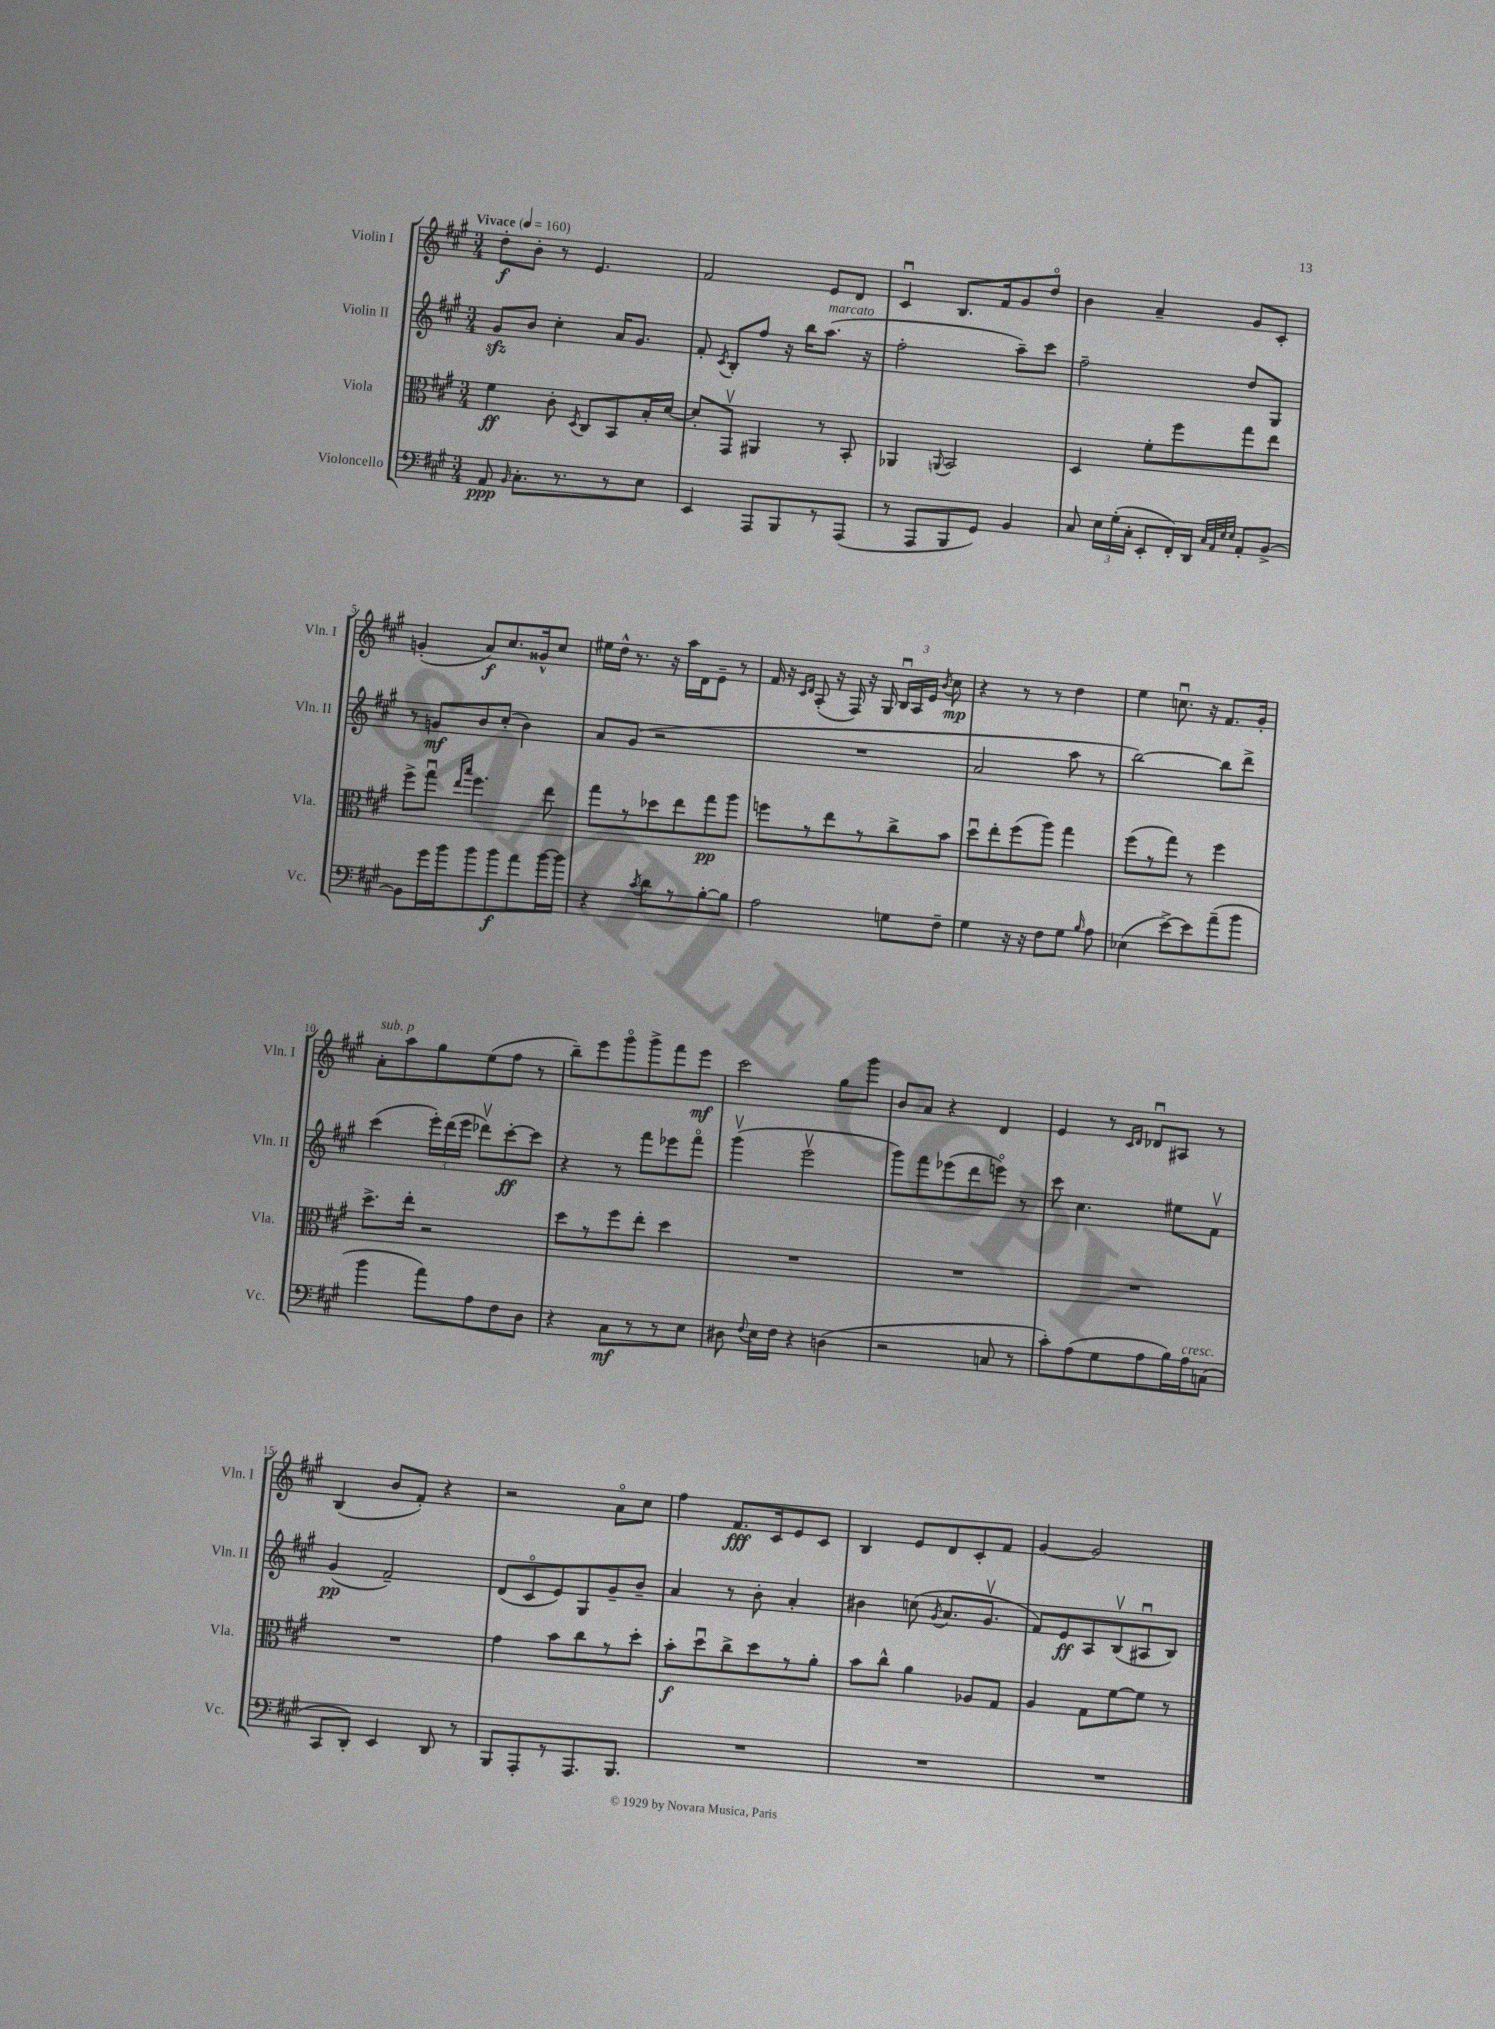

**kern	**kern	**kern	**kern
*staff4	*staff3	*staff2	*staff1
*clefF4	*clefC3	*clefG2	*clefG2
*k[f#c#g#]	*k[f#c#g#]	*k[f#c#g#]	*k[f#c#g#]
*M3/4	*M3/4	*M3/4	*M3/4
*MM160	*MM160	*MM160	*MM160
8AA/	4f#\	8g#/L	8dd'\L
16qqBB/	.	.	.
8.C#'\L	.	8b/J	8b'\J
.	8c#'\	4cc#'\	8r
8.r	.	.	.
.	8qD/	.	.
.	8C#/L	.	4.e/
8r	8BB/	16a/LK	.
.	.	8.g#/J	.
8E\J	16B'/L	.	.
.	[16d/JJ	.	.
=	=	=	=
4EE/	8d'/]L	8f#'/	2f#/
.	.	8qc#/	.
.	8GG#v/J	8B'/L	.
8AAA/L	4AA#/	8ff#/J	.
8BBB/	.	16r	.
.	.	16bb\LK	.
8r	8r	(8.aa\J	8e/L
(8AAA/J	8BB'/	.	8d/J
.	.	16r	.
=	=	=	=
8r	4AA-/	2ff#'\	4c#u/
8AAA/L	.	.	.
.	8qqAA/	.	.
8BBB/	2BB/	.	8.B/L
8GG#/J)	.	.	.
.	.	.	16f#/k
4BB/	.	8aa~\L)	8g#/
.	.	8ccc#\J	8ddo/J
=	=	=	=
8C#/	4D/	2ff#~\	4b\
24E\LL	.	.	.
(24G#'\	.	.	.
24C#'\JJ	.	.	.
8EE'/L	8f#'\L	.	4a~/
16FF#'/L)	8ff#\	.	.
16DD/JJ	.	.	.
32qqC#/LLL	.	.	.
32qqAA/	.	.	.
32qqE/	.	.	.
32qqE/JJJ	.	.	.
8AA'/L	8gg#\	8dd/L	8g#/L
[8BB^/J	8ee\J	8G#/J	8c#'/J
=	=	=	=
8BB\]L	8ff#^\L	8r	(4g'/
16g#\L	8gg#u\J	8g/L	.
16b\J	.	.	.
.	16qqee/LL	.	.
.	16qqbb/JJ	.	.
8b\	4.ff#\	8b/	8a/L)
8b\	.	(8cc#'/J	8.cc#/
8a\	.	4b\)	.
.	.	.	16g##^^/k
[16b\L	8ee\	.	8cc#/J
16b\]JJ	.	.	.
=	=	=	=
4r	8gg#\L	8a/L	16ee#\LL
.	.	.	16dd^^\JJ
.	8r	(8g#/J	8.r
8qc#/	.	.	.
8d\L	8dd-\	2r	.
.	.	.	16r
8r	8ee\	.	16aa\LL
.	.	.	16d\J
[8B'\	8gg#\	.	8e~\J
8B\]J	8aa\J	.	8r
=	=	=	=
2A\	8ff\L	2.r	16f#/
.	.	.	16r
.	.	.	16qqc#/LL
.	.	.	16qqd/JJ
.	8r	.	(8A'/
.	8ee\	.	16r
.	.	.	16F#/)
.	8r	.	16r
.	.	.	16G#/
8G\L	8cc#^\	.	24Bu/LL
.	.	.	24A/
.	.	.	24e/JJ
.	.	.	8qb/
8F#~\J	8b\J	.	8cc#\
=	=	=	=
4G#\	8ddu\L	2a/	4r
.	8ee'\	.	.
16r	(8ff#\	.	8r
16r	.	.	.
8F#\L	8aa\J)	.	8r
8G#\J	4gg#\	8aa\	4dd\
16qqB/	.	.	.
8A\	.	8r	.
=	=	=	=
(4E-\	(8ff#\L	[2bb\)	4ee\
.	8r	.	.
[8e^\L)	8gg#\J)	.	8.ccu\
8e\]	8r	.	.
.	.	.	16r
(8a~\	4ff#\	8bb\]L	8.f#/L
8b\J	.	8ddd^\J	.
.	.	.	16g#'/Jk
=	=	=	=
4b\	8.dd^\L	(4ccc#\	8a'\L
.	.	.	8aa\
.	16ee'\Jk	.	.
8a\L)	2r	24eee'\LL)	8gg#\
.	.	(24ddd\	.
.	.	24eee\JJ	.
8A\	.	8ddd-v\L)	(8ee\
8F#\	.	[8ccc#'\	8ff#\J
8D\J	.	8ccc#\]J	8r
=	=	=	=
4r	8dd\L	4r	8bb~\L)
.	8r	.	8eee\
8C#\L	8ff#\	8r	8ggg#o\
8r	8ee'\J	8fff#\L	8ggg#^\
8r	4dd\	8eee-\	8fff#\
8E\J	.	8fff#o\J	8eee\J
=	=	=	=
8D#\	2.r	(4ggg#v\	2ccc#\
8qqF#/	.	.	.
16E\LL	.	.	.
16F#\JJ	.	.	.
4r	.	2eeev\	.
(4D\	.	.	8gg#\L
.	.	.	8ggg#\J
=	=	=	=
2r	2.r	8ggg#\L)	8b/L
.	.	8fff#\	8a/J
.	.	(8eee-\	4r
.	.	8ddd\	.
8C/	.	8eeeo\J)	4d/
8r	.	8r	.
=	=	=	=
8c#'\L)	2.r	8ccc#\	4e/
(8A\	.	4.cc#\	.
8G#\	.	.	8r
.	.	.	16qqc#/LL
.	.	.	16qqd/JJ
8A\	.	.	8d-u/L
16B\L)	.	8ee#\L	8A#/J
16A\J	.	.	.
(8C\J	.	8f#v\J	8r
=	=	=	=
8CC#/L	2.r	(4g#/	(4B/
8DD'/J)	.	.	.
4EE/	.	2f#~/)	8b/L
.	.	.	8f#'/J)
8DD/	.	.	4r
8r	.	.	.
=	=	=	=
8BBB/L	4g#\	(8d/L	2r
8AAA'/	.	8c#o/	.
8r	8b\L	8e/)	.
8.AAA/	8cc#\	8G#/	.
.	8r	8g#~/	8ao\L
8.BBB/J	.	.	.
.	8dd'\J	8b~/J	8cc#\J
=	=	=	=
2.r	8b'\L	4a/	4ff#\
.	8ddu\	.	.
.	8cc#^\	8r	8.f#/L
.	8dd\	8b'\	.
.	.	.	16c#/k
.	8r	4a'/	8e/
.	8a'\J	.	8c#/J
=	=	=	=
2.r	8b\L	4b#\	4B/
.	8cc#^^\J	.	.
.	4a\	(8cc\	8e/L
.	.	8qg#/	.
.	.	8.a/L	8d/
.	8A-/L	.	8c#'/
.	.	8.g#v/J	.
.	8G#/J	.	8f#/J
=	=	=	=
2.r	4A/	8f#/L)	[4g#/
.	.	8e/	.
.	8G#\L	8A/	2g#/]
.	[8f#\	(8Bv/	.
.	8f#\]J	8A#u/	.
.	8r	8B/J)	.
==	==	==	==
*-	*-	*-	*-
